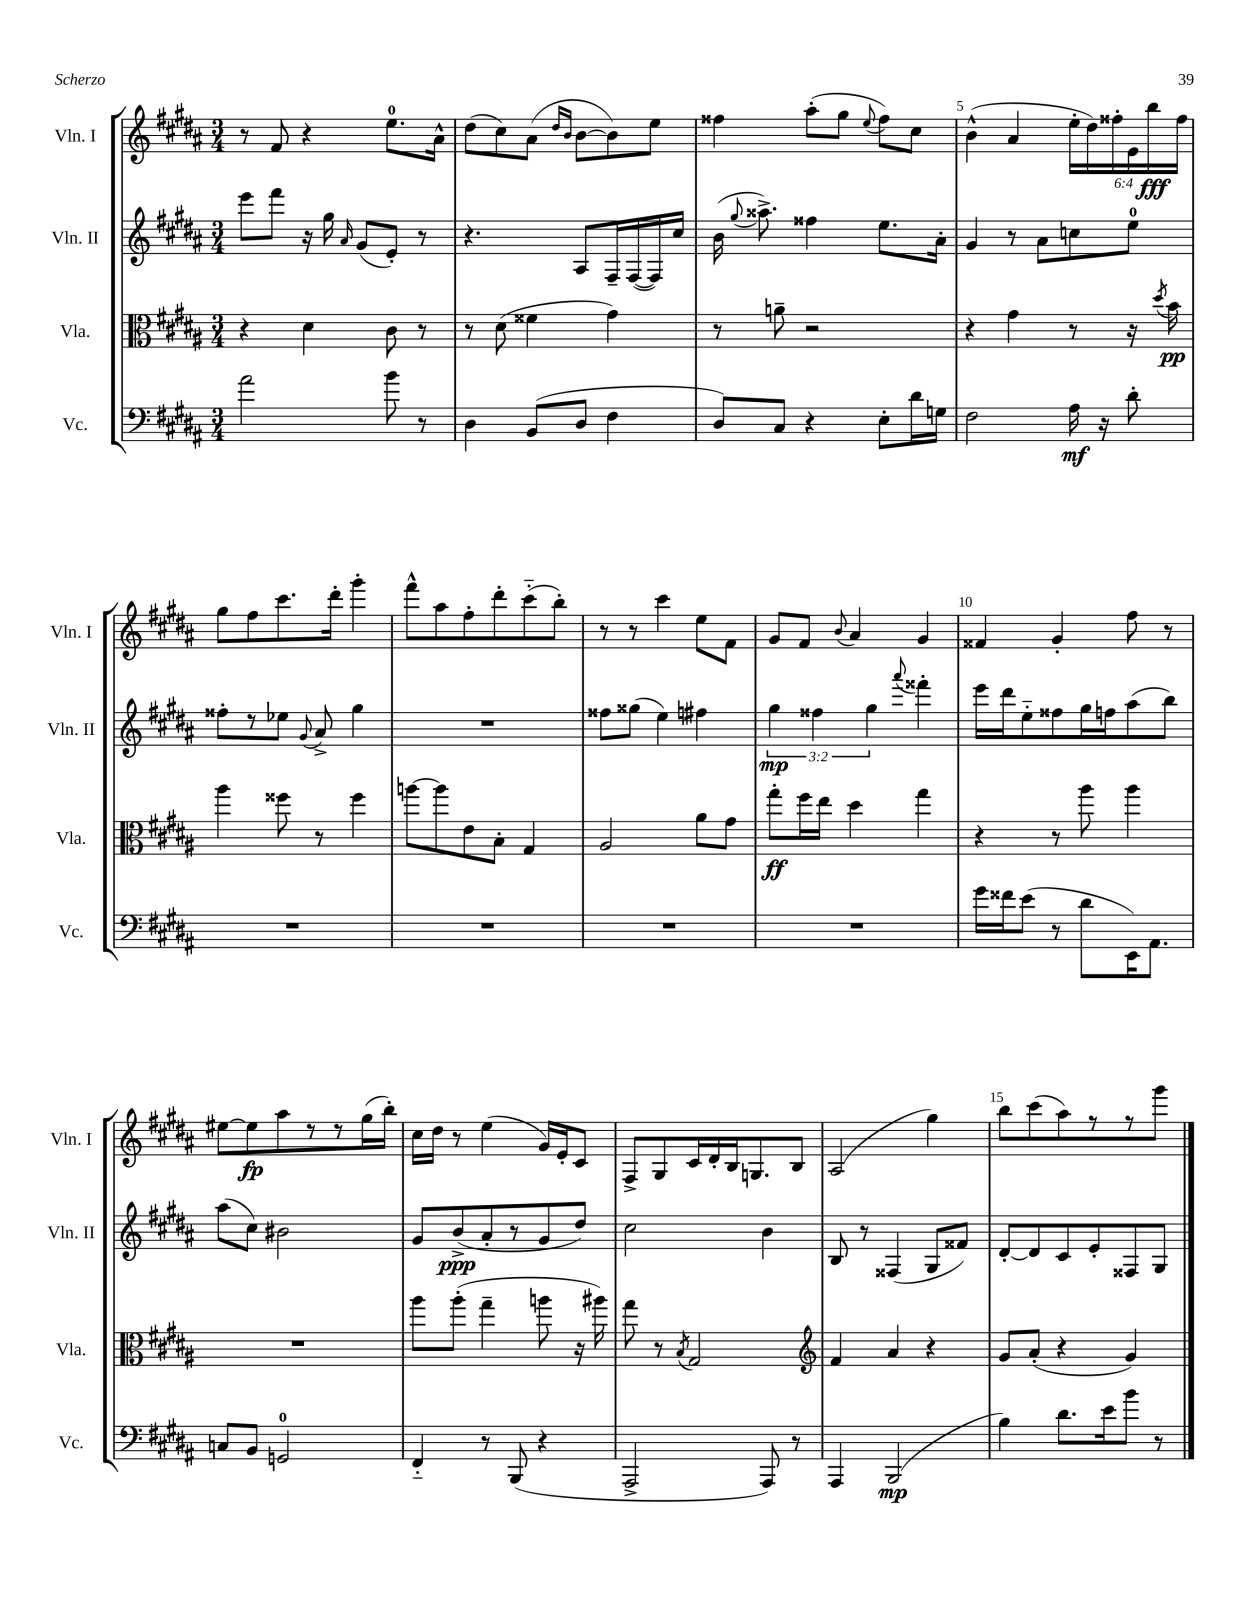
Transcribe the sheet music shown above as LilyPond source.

<<
\new StaffGroup <<
\new Staff = "s0" \with { instrumentName = "Vln. I" shortInstrumentName = "Vln. I" } {
    \clef treble \key b \major \numericTimeSignature \time 3/4 \override Staff.TupletNumber.text = #tuplet-number::calc-fraction-text
    \autoBeamOff r8 fis'8 r4 e''8.[-0 ais'16]-^ |
    dis''8[( cis''8) ais'8]( \grace { dis''16[ b'16] } b'8[~ b'8) e''8] |
    fisis''4 ais''8[-.( gis''8] \appoggiatura { e''8 } fisis''8[) cis''8] |
    b'4-^( ais'4 \tuplet 6/4 { e''16[-. dis''16) fisis''16-. e'16 b''16\fff fisis''16] } |
    gis''8[ fis''8 cis'''8. dis'''16]-. gis'''4-. |
    fis'''8[-^ ais''8 fis''8-. dis'''8-. cis'''8-_( b''8]-.) |
    r8 r8 cis'''4 e''8[ fis'8] |
    gis'8[ fis'8] \appoggiatura { b'8 } ais'4 gis'4 |
    fisis'4 gis'4-. fis''8 r8 |
    eis''8[~ eis''8\fp ais''8 r8 r8 gis''16( b''16]-.) |
    cis''16[ dis''16] r8 e''4( gis'16[) e'16-. cis'8] |
    fis8[-> gis8 cis'16 dis'16-. b16 g8. b8] |
    ais2( gis''4) |
    b''8[ cis'''8( ais''8) r8 r8 gis'''8] \bar "|." |
}
\new Staff = "s1" \with { instrumentName = "Vln. II" shortInstrumentName = "Vln. II" } {
    \clef treble \key b \major \numericTimeSignature \time 3/4 \override Staff.TupletNumber.text = #tuplet-number::calc-fraction-text
    \autoBeamOff e'''8[ fis'''8] r16 gis''16 \grace { ais'16 } gis'8[( e'8]-.) r8 |
    r4. ais8[ fis16-- fis16~( fis16) cis''16] |
    b'16( \appoggiatura { gis''8 } aisis''8.->) fisis''4 e''8.[ ais'16]-. |
    gis'4 r8 ais'8[ c''8 e''8]-0 |
    fisis''8[-. r8 ees''8] \appoggiatura { gis'8 } ais'8-> gis''4 |
    R2. |
    fisis''8[ gisis''8]( e''4) fis''4 |
    \tuplet 3/2 { gis''4\mp fisis''4 gis''4 } \appoggiatura { ais'''8 } fisis'''4-. |
    e'''16[ dis'''16 e''8-_ fisis''8 gis''16 f''16 ais''8( b''8]) |
    ais''8[( cis''8]) bis'2 |
    gis'8[ b'8->\ppp( ais'8-. r8 gis'8 dis''8]) |
    cis''2 b'4 |
    b8 r8 fisis4( gis8[ fisis'8]) |
    dis'8[~-. dis'8 cis'8 e'8-. fisis8 gis8] \bar "|." |
}
\new Staff = "s2" \with { instrumentName = "Vla." shortInstrumentName = "Vla." } {
    \clef alto \key b \major \numericTimeSignature \time 3/4
    \autoBeamOff r4 dis'4 cis'8 r8 |
    r8 dis'8( fisis'4 gis'4) |
    r8 a'8-- r2 |
    r4 gis'4 r8 r16 \acciaccatura { dis''8 } b'16\pp |
    ais''4 fisis''8 r8 fisis''4 |
    a''8[~ a''8 e'8 b8]-. gis4 |
    ais2 ais'8[ gis'8] |
    gis''8[-.\ff fis''16 e''16] dis''4 gis''4 |
    r4 r8 ais''8 ais''4 |
    R2. |
    ais''8[ ais''8]-.( gis''4-- a''8 r16 ais''16) |
    gis''8 r8 \acciaccatura { b8 } gis2 |
    \clef treble fis'4 ais'4 r4 |
    gis'8[ ais'8]-.( r4 gis'4) \bar "|." |
}
\new Staff = "s3" \with { instrumentName = "Vc." shortInstrumentName = "Vc." } {
    \clef bass \key b \major \numericTimeSignature \time 3/4
    \autoBeamOff ais'2 b'8 r8 |
    dis4 b,8[( dis8] fis4 |
    dis8[) cis8] r4 e8[-. dis'16 g16] |
    fis2 ais16\mf r16 dis'8-. |
    R2. |
    R2. |
    R2. |
    R2. |
    gis'16[ fisis'16 e'8]( r8 dis'8[ e,16) ais,8.] |
    c8[ b,8] g,2-0 |
    fis,4-_ r8 b,,8( r4 |
    ais,,2-> ais,,8) r8 |
    ais,,4 b,,2\mp( |
    b4) dis'8.[ e'16 b'8] r8 \bar "|." |
}
>>
>>
\layout { \context { \Score currentBarNumber = #2 \override BarNumber.break-visibility = ##(#f #t #t) barNumberVisibility = #(every-nth-bar-number-visible 5) } }
